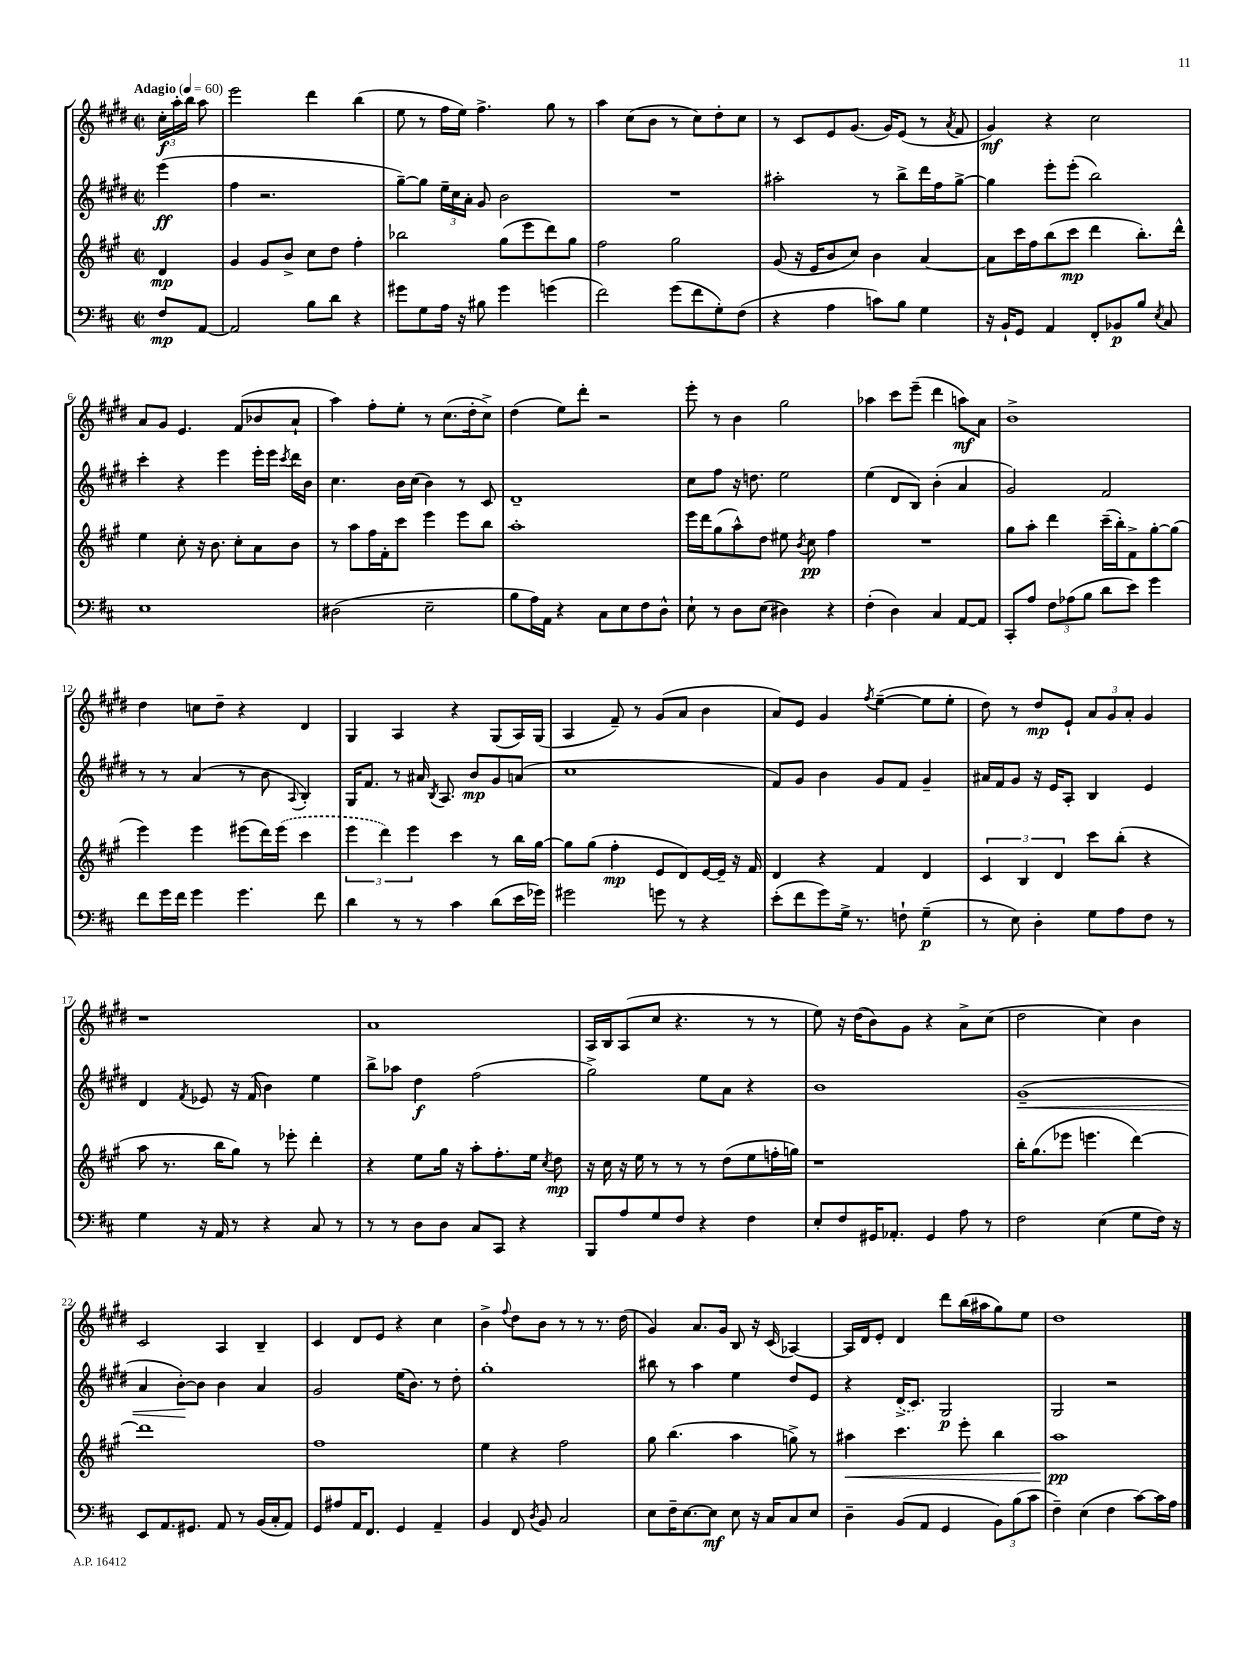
<<
\new StaffGroup <<
\new Staff = "s0" {
    \clef treble \key e \major \defaultTimeSignature \time 2/2 \partial 4 \tempo "Adagio" 4 = 60
    \autoBeamOff \tuplet 3/2 { cis''16[-.\f a''16-. b''16] } a''8 |
    e'''2 dis'''4 b''4( |
    e''8 r8 fis''16[ e''16]) fis''4.-> gis''8 r8 |
    a''4 cis''8[( b'8] r8 cis''8[) dis''8-. cis''8] |
    r8 cis'8[ e'8 gis'8.]( gis'16[) e'8]( r8 \acciaccatura { a'8 } fis'8 |
    gis'4\mf) r4 cis''2 |
    a'8[ gis'8] e'4. fis'8[( bes'8 a'8]-! |
    a''4) fis''8[-. e''8]-. r8 cis''8.[( dis''16-. cis''8]->) |
    dis''4( e''8[) dis'''8]-. r2 |
    e'''8-. r8 b'4 gis''2 |
    aes''4 cis'''8[ e'''8]--( dis'''4 a''8[\mf) a'8] |
    b'1-> |
    dis''4 c''8[ dis''8]-- r4 dis'4 |
    gis4 a4 r4 gis8[( a16) gis16]( |
    a4 fis'8--) r8 gis'8[( a'8] b'4 |
    a'8[) e'8] gis'4 \acciaccatura { fis''8 } e''4~--( e''8[ e''8]-. |
    dis''8) r8 dis''8[\mp e'8]-! \tuplet 3/2 { a'8[ gis'8 a'8]-. } gis'4 |
    r1 |
    a'1 |
    a16[ b16 a8( cis''8] r4. r8 r8 |
    e''8) r16 dis''16[( b'8) gis'8] r4 a'8[-> cis''8]( |
    dis''2 cis''4) b'4 |
    cis'2 a4 b4-- |
    cis'4 dis'8[ e'8] r4 cis''4 |
    b'4-> \appoggiatura { fis''8 } dis''8[ b'8] r8 r8 r8. dis''16( |
    gis'4) a'8.[ gis'16] b8 r16 cis'16( aes4~) |
    aes16[ dis'16 e'8]-. dis'4 dis'''8[ b''16( ais''16 gis''8) e''8] |
    dis''1 \bar "|." |
}
\new Staff = "s1" {
    \clef treble \key e \major \defaultTimeSignature \time 2/2 \partial 4
    \autoBeamOff e'''4\ff( |
    fis''4 r2. |
    gis''8[~--) gis''8] \tuplet 3/2 { e''16[-- cis''16 a'16]-. } gis'8 b'2 |
    R1 |
    ais''2-. r8 b''8[-> dis'''16 fis''16 gis''8]~-> |
    gis''4 e'''8[-. e'''8]-.( b''2) |
    cis'''4-. r4 e'''4 e'''16[-. e'''16] \acciaccatura { cis'''8 } dis'''16[ b'16] |
    cis''4. b'16[ cis''16]( b'4) r8 cis'8 |
    dis'1-- |
    cis''8[ fis''8] r16 d''8. e''2 |
    e''4( dis'8[ b8]) b'4-.( a'4 |
    gis'2) fis'2 |
    r8 r8 a'4( r8 b'8 \appoggiatura { a8 } b4-.) |
    gis16[ fis'8.] r8 ais'16 \acciaccatura { b8 } a8. b'8[\mp gis'8 a'8]( |
    cis''1 |
    fis'8[) gis'8] b'4 gis'8[ fis'8] gis'4-- |
    ais'16[ fis'16 gis'8] r16 e'16[ a8]-. b4 e'4 |
    dis'4 \acciaccatura { fis'8 } ees'8 r16 fis'16( b'4) e''4 |
    b''8[-> aes''8] dis''4\f fis''2( |
    gis''2->) e''8[ a'8] r4 |
    b'1 |
    gis'1--\<( |
    a'4 b'8[~-.\!) b'8] b'4 a'4 |
    gis'2 e''16[( b'8.]) r8 dis''8-. |
    gis''1-. |
    bis''8 r8 a''4 e''4 dis''8[ e'8] |
    r4 \once \slurDashed dis'16[->( cis'8.]) gis2\p |
    gis2 r2 \bar "|." |
}
\new Staff = "s2" {
    \clef treble \key a \major \defaultTimeSignature \time 2/2 \partial 4
    \autoBeamOff d'4\mp |
    gis'4 gis'8[ b'8]-> cis''8[ d''8] fis''4-. |
    bes''2 gis''8[( e'''8 d'''8) gis''8] |
    fis''2 gis''2 |
    gis'8( r16 e'16[ b'8 cis''8]) b'4 a'4~ |
    a'8[ cis'''16 fis''16 b''8( cis'''8]\mp d'''4 b''8.[-.) d'''16]-^ |
    e''4 cis''8-. r16 b'8. cis''8[-. a'8 b'8] |
    r8 a''8[ fis''16 fis'16-. cis'''8] e'''4 e'''8[ b''8] |
    a''1-. |
    e'''16[ d'''16 gis''8( a''8-^) d''8] eis''8 \acciaccatura { b'8 } cis''8\pp fis''4 |
    R1 |
    gis''8[ a''8]-. d'''4 cis'''16[--( b''16-.) fis'8-> gis''8~-. gis''8]( |
    e'''4) e'''4 eis'''8[( d'''16) \once \slurDashed eis'''16]( cis'''4 |
    \tuplet 3/2 { e'''4 d'''4) e'''4 } cis'''4 r8 b''16[ gis''16]~ |
    gis''8[ gis''8]( fis''4-.\mp e'8[ d'8) e'16~ e'16]-- r16 fis'16 |
    d'4 r4 fis'4 d'4 |
    \tuplet 3/2 { cis'4 b4 d'4 } cis'''8[ b''8]-.( r4 |
    a''8 r8. b''16[ gis''8]) r8 ees'''8-. d'''4-. |
    r4 e''8[ gis''16] r16 a''8[-. fis''8.-. e''16] \acciaccatura { cis''8 } d''8\mp |
    r16 cis''16 r16 e''16 r8 r8 r8 d''8[( e''8 f''16-. g''16]) |
    r1 |
    b''16[-. gis''8.( ees'''8] e'''4. d'''4~) |
    d'''1 |
    fis''1 |
    e''4 r4 fis''2 |
    gis''8 b''4.( a''4 g''8->) r8 |
    ais''4\< cis'''4. e'''8-. b''4 |
    a''1\pp\! \bar "|." |
}
\new Staff = "s3" {
    \clef bass \key d \major \defaultTimeSignature \time 2/2 \partial 4
    \autoBeamOff fis8[\mp a,8]~ |
    a,2 b8[ d'8] r4 |
    gis'8[ g8 a16] r16 bis8 gis'4 g'4( |
    fis'2) g'8[( fis'8 g8-.) fis8]( |
    r4 a4 c'8[) b8] g4 |
    r16 b,16[-! g,8] a,4 fis,8[-. bes,8\p b8] \acciaccatura { e8 } cis8 |
    e1 |
    dis2( e2-- |
    b8[ a16) a,16] r4 cis8[ e8 fis8 d8]-^ |
    e8-! r8 d8[ e8]( dis4) r4 |
    fis4-.( d4) cis4 a,8[~ a,8] |
    cis,8[-. a8] \tuplet 3/2 { fis8[ aes8( b8] } d'8[ e'8]) g'4 |
    fis'8[ g'16 fis'16] g'4 g'4. fis'8 |
    d'4 r8 r8 cis'4 d'8[( e'16 ges'16]) |
    gis'2 g'8 r8 r4 |
    e'8[-.( fis'8 g'8) g16]-> r8. f8-! g4--\p( |
    r8 e8) d4-. g8[ a8 fis8] r8 |
    g4 r16 a,16 r8 r4 cis8 r8 |
    r8 r8 d8[ d8] cis8[ cis,8] r4 |
    b,,8[ a8 g8 fis8] r4 fis4 |
    e8[-. fis8 gis,16 aes,8.]-. gis,4 a8 r8 |
    fis2 e4( g8[ fis16]) r16 |
    e,8[ a,8. gis,8.] a,8 r8 b,16[( cis16-. a,8]) |
    g,8[ ais8 a,16 fis,8.] g,4 a,4-- |
    b,4 fis,8 \acciaccatura { d8 } b,8 cis2 |
    e8[ fis16-- e8.~ e8]\mf e8 r16 cis16[ cis8 e8] |
    d4-- b,8[( a,8] g,4 \tuplet 3/2 { b,8[) b8( cis'8] } |
    fis4--) e4( fis4 cis'8[~) cis'16 a16] \bar "|." |
}
>>
>>
